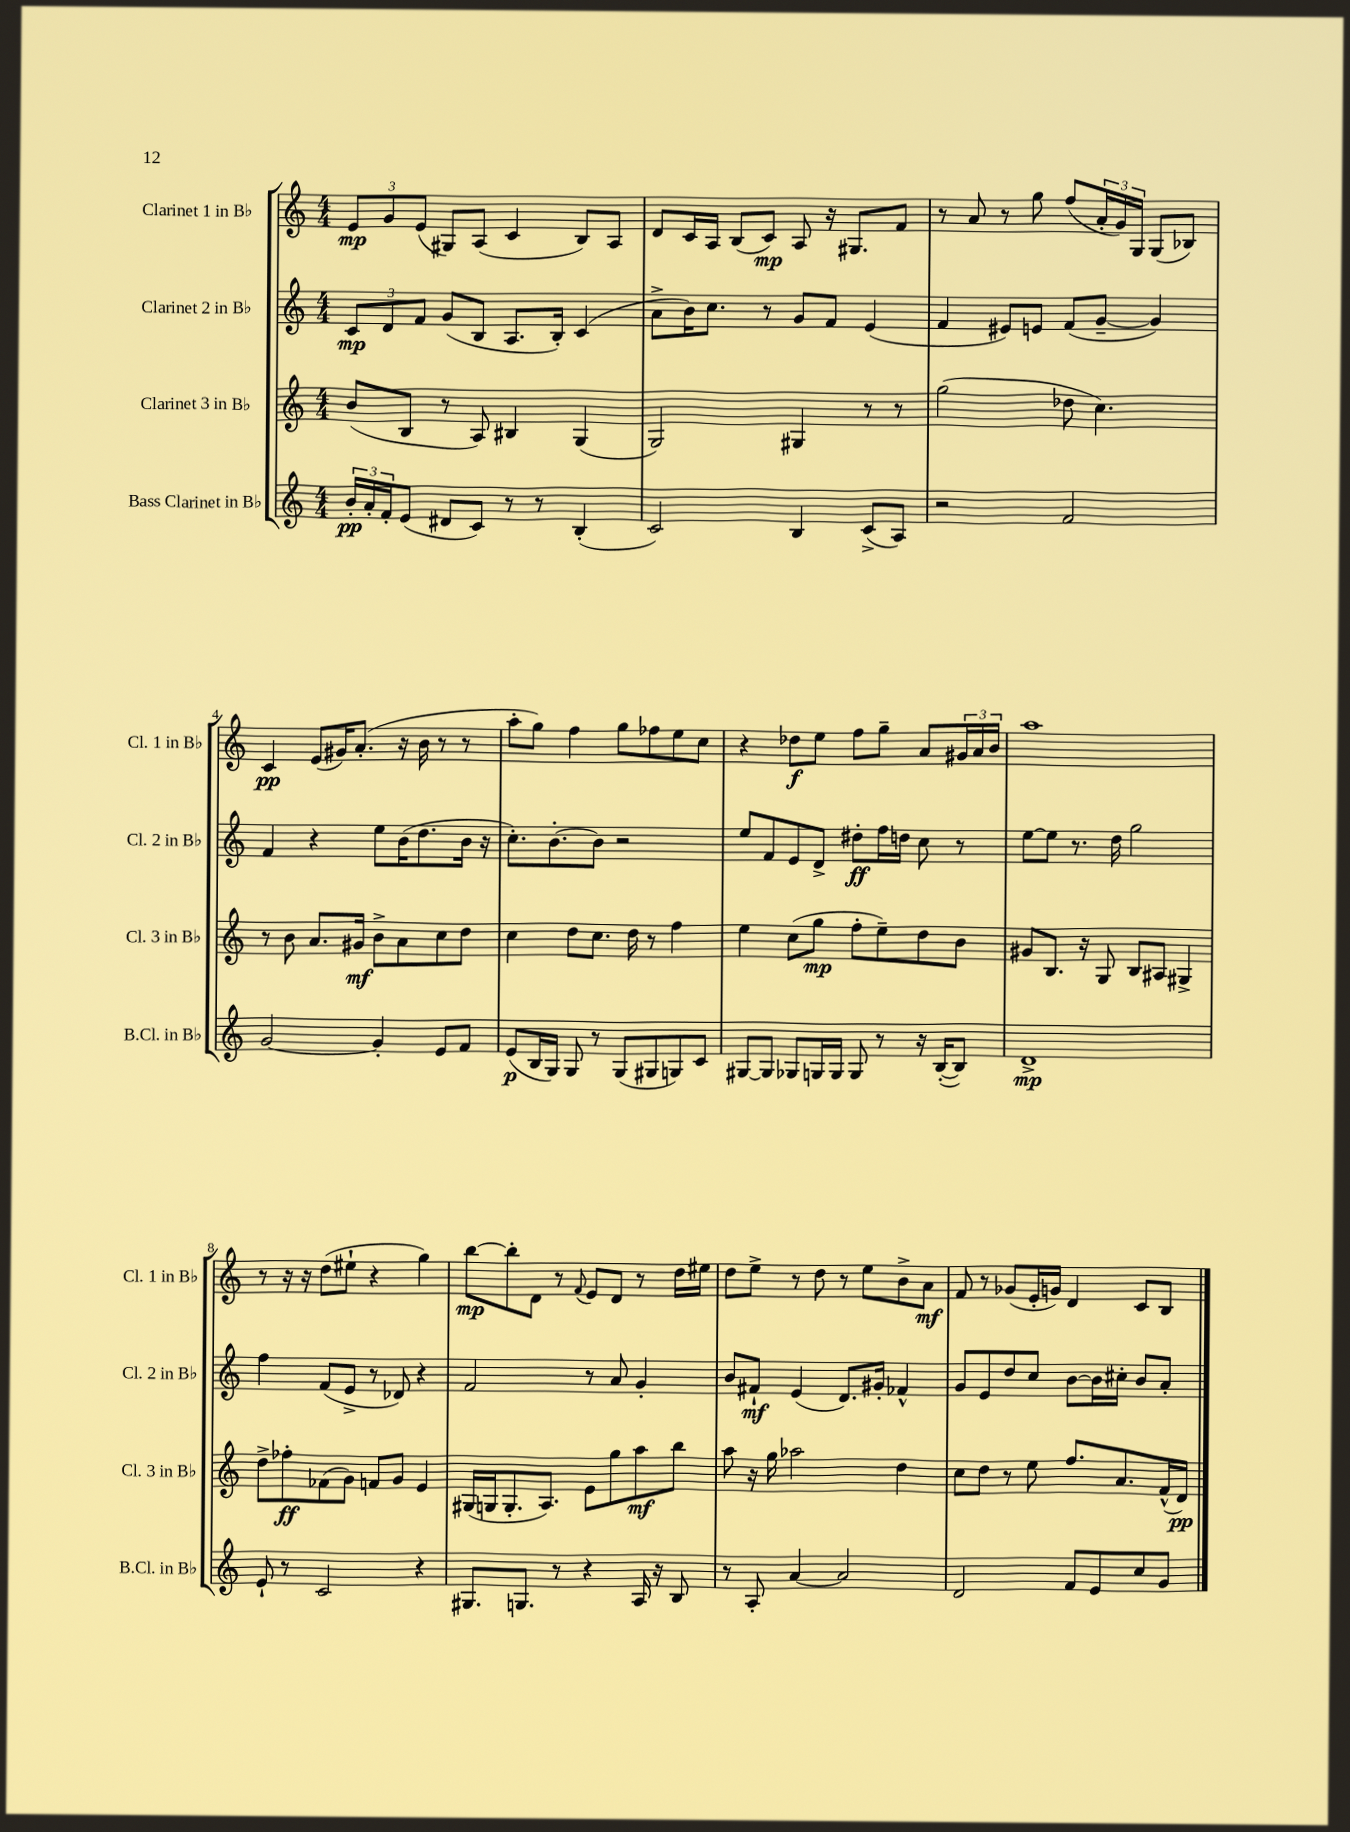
<<
\new StaffGroup <<
\new Staff = "s0" \with { instrumentName = "Clarinet 1 in Bb" shortInstrumentName = "Cl. 1 in Bb" } {
    \clef treble \key c \major \numericTimeSignature \time 4/4
    \tuplet 3/2 { e'8\mp g'8 e'8( } gis8) a8( c'4 b8) a8 |
    d'8 c'16 a16 b8( c'8\mp) a8 r16 gis8. f'8 |
    r8 a'8 r8 g''8 f''8( \tuplet 3/2 { a'16-. g'16) g16 } g8( bes8) |
    c'4\pp e'8( gis'16) a'8.-.( r16 b'16 r8 r8 |
    a''8-. g''8) f''4 g''8 fes''8 e''8 c''8 |
    r4 des''8\f e''8 f''8 g''8-- a'8 \tuplet 3/2 { gis'16 a'16 b'16 } |
    a''1 |
    r8 r16 r16 d''8( eis''8-! r4 g''4) |
    b''8~\mp b''8-. d'8 r8 \appoggiatura { f'8 } e'8 d'8 r8 d''16 eis''16 |
    d''8 e''8-> r8 d''8 r8 e''8 b'8-> a'8\mf |
    f'8 r8 ges'8( e'16-. g'16) d'4 c'8 b8 \bar "|." |
}
\new Staff = "s1" \with { instrumentName = "Clarinet 2 in Bb" shortInstrumentName = "Cl. 2 in Bb" } {
    \clef treble \key c \major \numericTimeSignature \time 4/4
    \tuplet 3/2 { c'8\mp d'8 f'8 } g'8( b8 a8. b16-.) c'4( |
    a'8-> b'16) c''8. r8 g'8 f'8 e'4( |
    f'4 eis'8) e'8 f'8( g'8~-- g'4) |
    f'4 r4 e''8 b'16( d''8. b'16 r16 |
    c''8.-.) b'8.~-. b'8 r2 |
    e''8 f'8 e'8 d'8-> dis''8-.\ff f''16 d''16 c''8 r8 |
    e''8~ e''8 r8. d''16 g''2 |
    f''4 f'8( e'8-> r8 des'8) r4 |
    f'2 r8 a'8 g'4-. |
    b'8 fis'8-!\mf e'4( d'8.) gis'16-. fes'4-^ |
    g'8 e'8 d''8 c''8 b'8~ b'16 cis''16-. b'8 a'8-. \bar "|." |
}
\new Staff = "s2" \with { instrumentName = "Clarinet 3 in Bb" shortInstrumentName = "Cl. 3 in Bb" } {
    \clef treble \key c \major \numericTimeSignature \time 4/4
    b'8( b8 r8 a8) bis4 g4( |
    g2) gis4 r8 r8 |
    g''2( des''8 c''4.) |
    r8 b'8 a'8. gis'16\mf b'8-> a'8 c''8 d''8 |
    c''4 d''8 c''8. d''16 r8 f''4 |
    e''4 c''8( g''8\mp f''8-. e''8--) d''8 b'8 |
    gis'8 b8. r16 g8 b8 ais8 gis4-> |
    d''8-> fes''8-.\ff fes'8( g'8) f'8 g'8 e'4 |
    gis16( g16 g8.-. a8.) e'8 g''8 a''8\mf b''8 |
    a''8 r16 g''16 aes''2 d''4 |
    c''8 d''8 r8 e''8 f''8. a'8. f'16-^( d'16\pp) \bar "|." |
}
\new Staff = "s3" \with { instrumentName = "Bass Clarinet in Bb" shortInstrumentName = "B.Cl. in Bb" } {
    \clef treble \key c \major \numericTimeSignature \time 4/4
    \tuplet 3/2 { b'16-.\pp a'16-. f'16-. } e'8( dis'8 c'8) r8 r8 b4-.( |
    c'2) b4 c'8->( a8) |
    r2 f'2 |
    g'2~ g'4-. e'8 f'8 |
    e'8\p( b16 g16) g8 r8 g8( gis8 g8) c'8 |
    gis8~ gis8 ges8 g16 g16 g8 r8 r16 b16~-.( b8) |
    d'1->\mp |
    e'8-! r8 c'2 r4 |
    gis8. g8. r8 r4 a16 r16 b8 |
    r8 a8-. a'4~ a'2 |
    d'2 f'8 e'8 c''8 g'8 \bar "|." |
}
>>
>>
